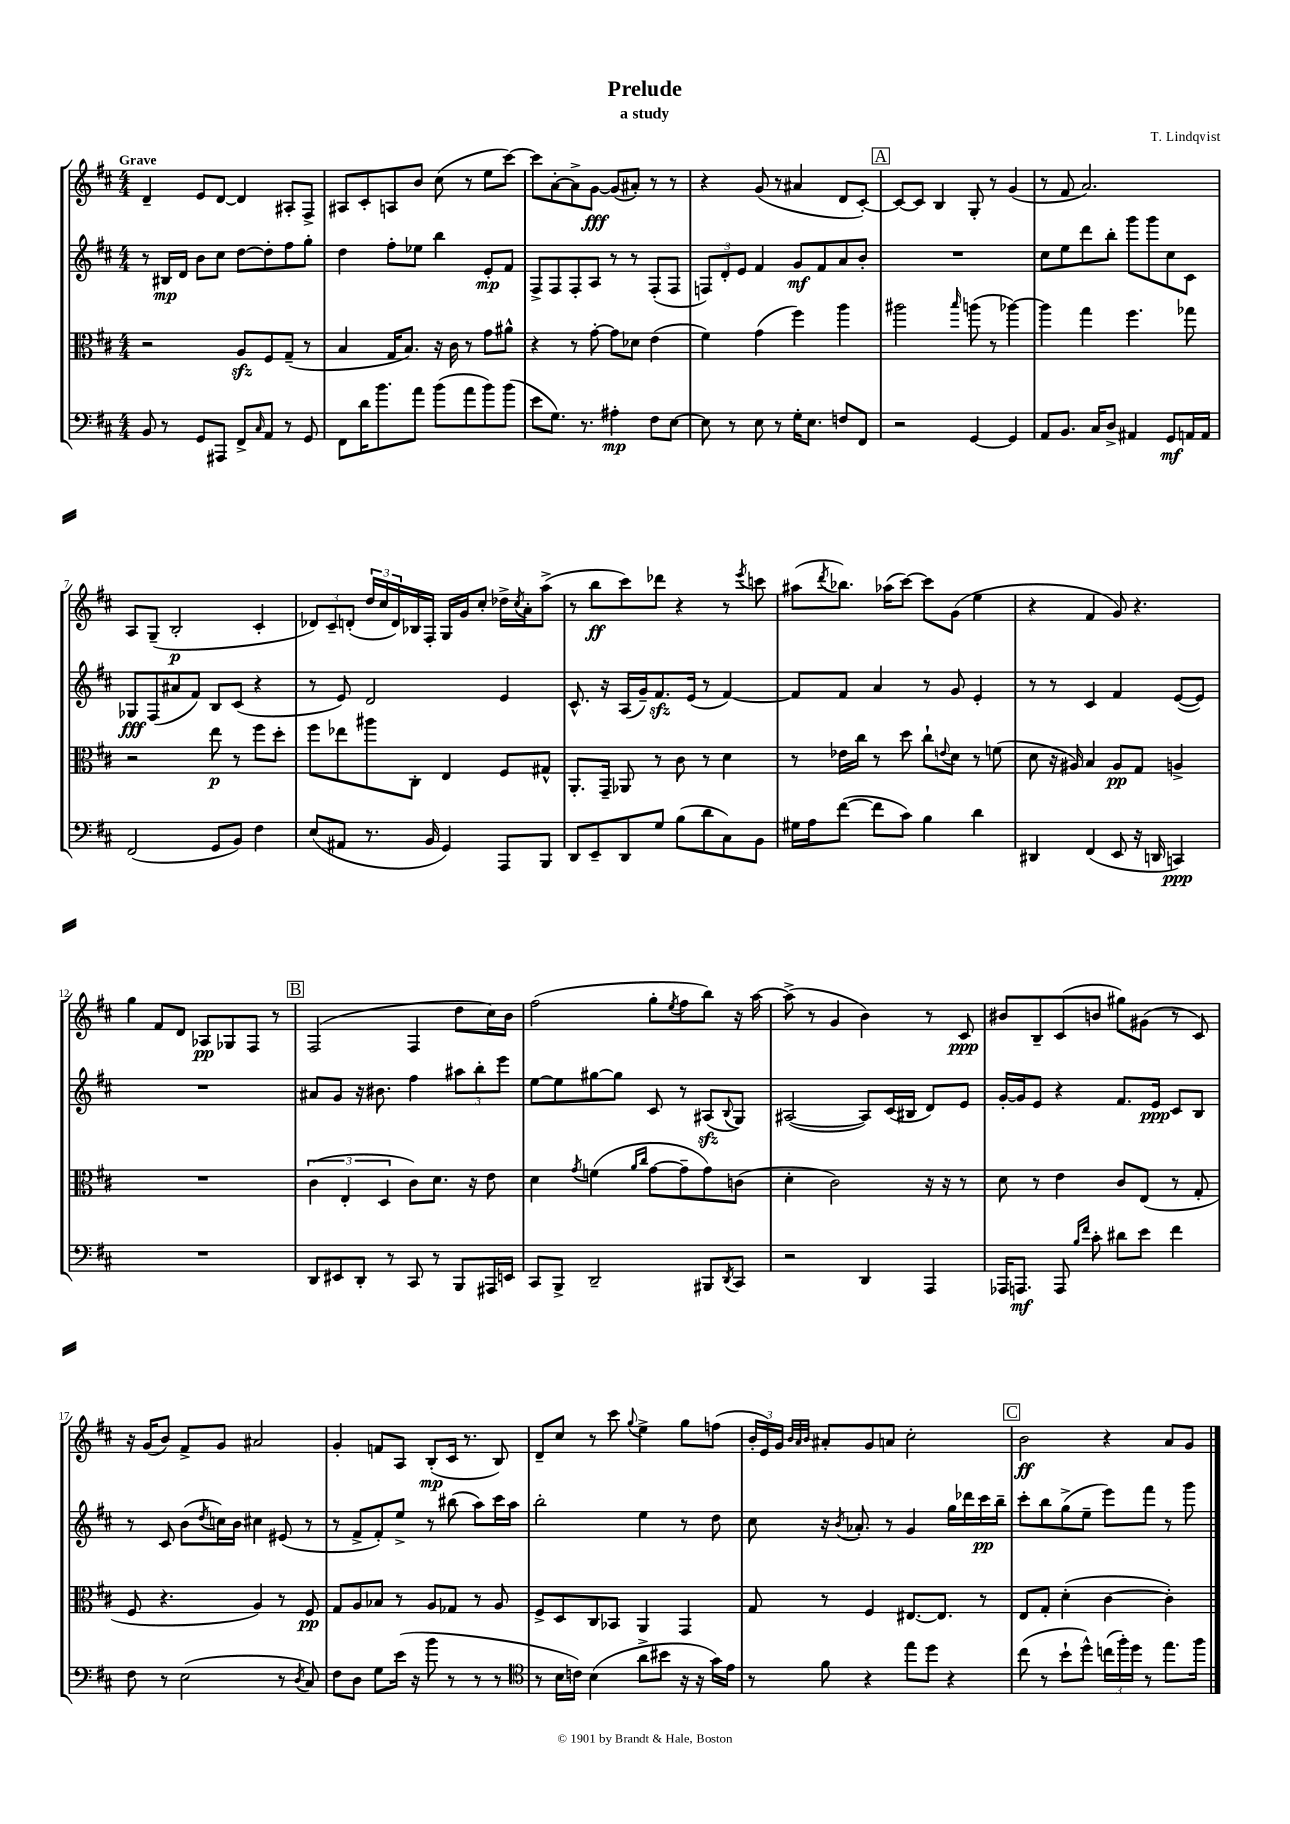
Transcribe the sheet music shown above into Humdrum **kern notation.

**kern	**kern	**kern	**kern
*staff4	*staff3	*staff2	*staff1
*clefF4	*clefC3	*clefG2	*clefG2
*k[f#c#]	*k[f#c#]	*k[f#c#]	*k[f#c#]
*M4/4	*M4/4	*M4/4	*M4/4
8BB	2r	8r	4d~
8r	.	16B#	.
.	.	16d	.
8GG	.	8b	8e
8AAA#	.	8cc#	[8d
8FF#^	8A	[8dd	4d]
16qqC#	.	.	.
8AA	8F#	8dd']	.
8r	(8G~	8ff#	8A#'
8GG	8r	8gg'	8F#^
=	=	=	=
8FF#	4B	4dd	8A#
16d	.	.	8c#'
8.b	.	.	.
.	16G	8ff#'	8A
.	8.B)	.	.
8a	.	8ee-	8b
(8b	16r	4bb	(8cc#
.	16c#	.	.
8a	8r	.	8r
8b)	8g	8e'	8ee
(8b	8a#^^	8f#	[8ccc#)
=	=	=	=
8e	4r	8F#^	8ccc#]
8.G)	.	8F#	[8a'
.	8r	8F#'	8a^]
8.r	.	.	.
.	[8g'	8A	[8g
4A#'	8g]	8r	(8g]
.	8d-	8r	8a#')
8F#	(4e	(8F#'	8r
[8E	.	8F#	8r
=	=	=	=
8E]	4f#)	12F)	4r
.	.	12d'	.
8r	.	.	.
.	.	12e	.
8E	(4g	4f#	(8g
8r	.	.	8r
16G'	4ff#)	8g	4a#
8.E	.	.	.
.	.	8f#	.
8F	4aa	8a	8d
8FF#	.	8b'	[8c#')
=	=	=	=
2r	2aa#	1r	8c#_
.	.	.	8c#]
.	.	.	4B
.	16qqbb	.	.
[4GG	(8aa	.	8G'
.	8r	.	8r
4GG]	[4aa-)	.	(4g
=	=	=	=
8AA	4aa-]	8cc#	8r
8.BB	.	8ee	8f#
.	4gg	8ddd	2.a)
16C#	.	.	.
8D^	.	8bb'	.
4AA#	4.ff#	8ggg	.
.	.	8ggg	.
8GG	.	8cc#	.
16AA	8gg-	8c#	.
16AA	.	.	.
=	=	=	=
(2FF#	2r	8G-	8A
.	.	(8F#	(8G~
.	.	8a#	2B'
.	.	8f#)	.
8GG	8ee	8B	.
8BB)	8r	(8c#	.
4F#	8ff#	4r	4c#'
.	8dd'	.	.
=	=	=	=
(8E	8ff#	8r	12d-)
.	.	.	12c#~
8AA#	8ee-	8e)	.
.	.	.	(12d'
8.r	8aa#	2d	24dd
.	.	.	24cc#
.	.	.	24d)
.	8C#'	.	16B-
16BB	.	.	16F#'
4GG)	4E	.	16G
.	.	.	16g
.	.	.	8cc#'
8AAA	8F#	4e	16dd-^
.	.	.	8qcc#
.	.	.	16a'
8BBB	8G#^^	.	(8aa^
=	=	=	=
8DD	8.AA'	8.c#^^	8r
8EE~	.	.	8bb
.	16GG~	16r	.
8DD	8AA-	(16A	8ccc#)
.	.	16g~)	.
8G	8r	8.f#	8ddd-
(8B	8c#	.	4r
.	.	(16e	.
8d	8r	8r	.
8C#)	4d	[4f#)	8r
.	.	.	8qeee
8BB	.	.	8ccc
=	=	=	=
16G#	8r	8f#]	(8aa#
16A	.	.	.
.	.	.	8qddd
([8f#	16e-	8f#	8.bb-)
.	16cc#	.	.
8f#]	8r	4a	.
.	.	.	(16aa-
8c#)	8dd	.	[8ccc#)
4B	8cc#`	8r	8ccc#]
.	8qqe	.	.
.	8d	8g	(8g
4d	8r	4e'	4ee
.	(8f	.	.
=	=	=	=
4DD#	8d	8r	4r
.	16r	8r	.
.	16A#)	.	.
(4FF#	4B	4c#	4f#
8EE	8A#	4f#	8g)
16r	8G	.	4.r
16DD	.	.	.
4CC)	4A^	([8e	.
.	.	8e])	.
=	=	=	=
1r	1r	1r	4gg
.	.	.	8f#
.	.	.	8d
.	.	.	8A-
.	.	.	8G-
.	.	.	8F#
.	.	.	8r
=	=	=	=
8DD	(6c#	8a#	(2F#
8EE#	.	8g	.
.	6E'	.	.
8DD'	.	16r	.
.	.	8.b#	.
.	6D	.	.
8r	.	.	.
8CC#	8c#)	4ff#	4F#
8r	8.d	.	.
8BBB	.	12aa#	8dd
.	16r	.	.
.	.	12bb'	.
16AAA#	8e	.	16cc#)
.	.	12eee	.
16EE	.	.	16b
=	=	=	=
8CC#	4d	[8ee	(2ff#
8BBB^	.	8ee]	.
.	8qg	.	.
2DD~	(4f	[8gg#	.
.	.	8gg#]	.
.	16qqa	.	.
.	16qqcc#	.	.
.	[8g	8c#	8gg'
.	.	.	8qee
.	8g~]	8r	8ff#
8BBB#	8g)	(8A#	8bb)
8qDD	.	8qqB	.
8CC#	(8c	8G)	16r
.	.	.	[16aa
=	=	=	=
2r	4d'	([2A#	(8aa^]
.	.	.	8r
.	2c#)	.	4g
4DD	.	8A#])	4b)
.	.	(16c#	.
.	.	16B#	.
4AAA	16r	8d)	8r
.	16r	.	.
.	8r	8e	8c#
=	=	=	=
16AAA-	8d	[16g'	8b#
8.AAA	.	16g]	.
.	8r	8e	8B~
8AAA	4e	4r	(8c#
16qqB	.	.	.
16qqf#	.	.	.
8c#'	.	.	8b
8d#	8c#	8.f#	8gg#)
8e	(8E	.	(8g#
.	.	16e	.
4f#	8r	8c#	8r
.	8G'	8B	8c#)
=	=	=	=
8F#	8F#	8r	16r
.	.	.	(16g
8r	4.r	8c#	8b)
(2E	.	(8b	8f#^
.	.	8qdd	.
.	.	16cc)	8g
.	.	16b	.
.	4A)	4cc#	2a#
8r	8r	(8e#	.
8qD	.	.	.
8C#)	8F#	8r	.
=	=	=	=
8F#	8G	8r	4g'
8D	8A	8f#^	.
8G	8B-	8f#')	8f
(16e	8r	8ee^	8A
16r	.	.	.
8b	8A	8r	(8B'
8r	8G-	(8bb#	16c#
.	.	.	8.r
8r	8r	8aa)	.
8r	8A	16ccc#	8B)
.	.	16aa	.
=	=	=	=
*clefC4	*	*	*
8r	8F#^	2bb'	8d~
16B	8D	.	8cc#
16c)	.	.	.
(4B	8C#	.	8r
.	8BB-	.	8ccc#
.	.	.	8qqgg
8a^	4AA	4ee	4ee^
8b#	.	.	.
16r	4GG	8r	8gg
16r	.	.	.
16g)	.	8dd	(8ff
16e	.	.	.
=	=	=	=
8r	8G	8cc#	24b'
.	.	.	24e)
.	.	.	24g
.	.	.	32qqb
.	.	.	32qqa
.	.	.	32qqb
8f#	8r	16r	8a#'
.	.	8qb	.
.	.	8.a-'	.
4r	4F#	.	8g
.	.	8r	8a
8ee	[8.E#	4g	2cc#'
8dd	.	.	.
.	8.E#]	.	.
4r	.	16gg	.
.	.	16ddd-	.
.	8r	16ccc#	.
.	.	16bb~	.
=	=	=	=
(8cc#	8E	8ccc#'	2b
8r	8G'	8bb	.
8b`	(4d'	(8gg^	.
8dd^^)	.	8ee~	.
(24cc	[4c#	8eee)	4r
24ff#')	.	.	.
24dd	.	.	.
8r	.	8fff#	.
8.ee	4c#'])	8r	8a
.	.	8ggg	8g
16ff#	.	.	.
==	==	==	==
*-	*-	*-	*-
